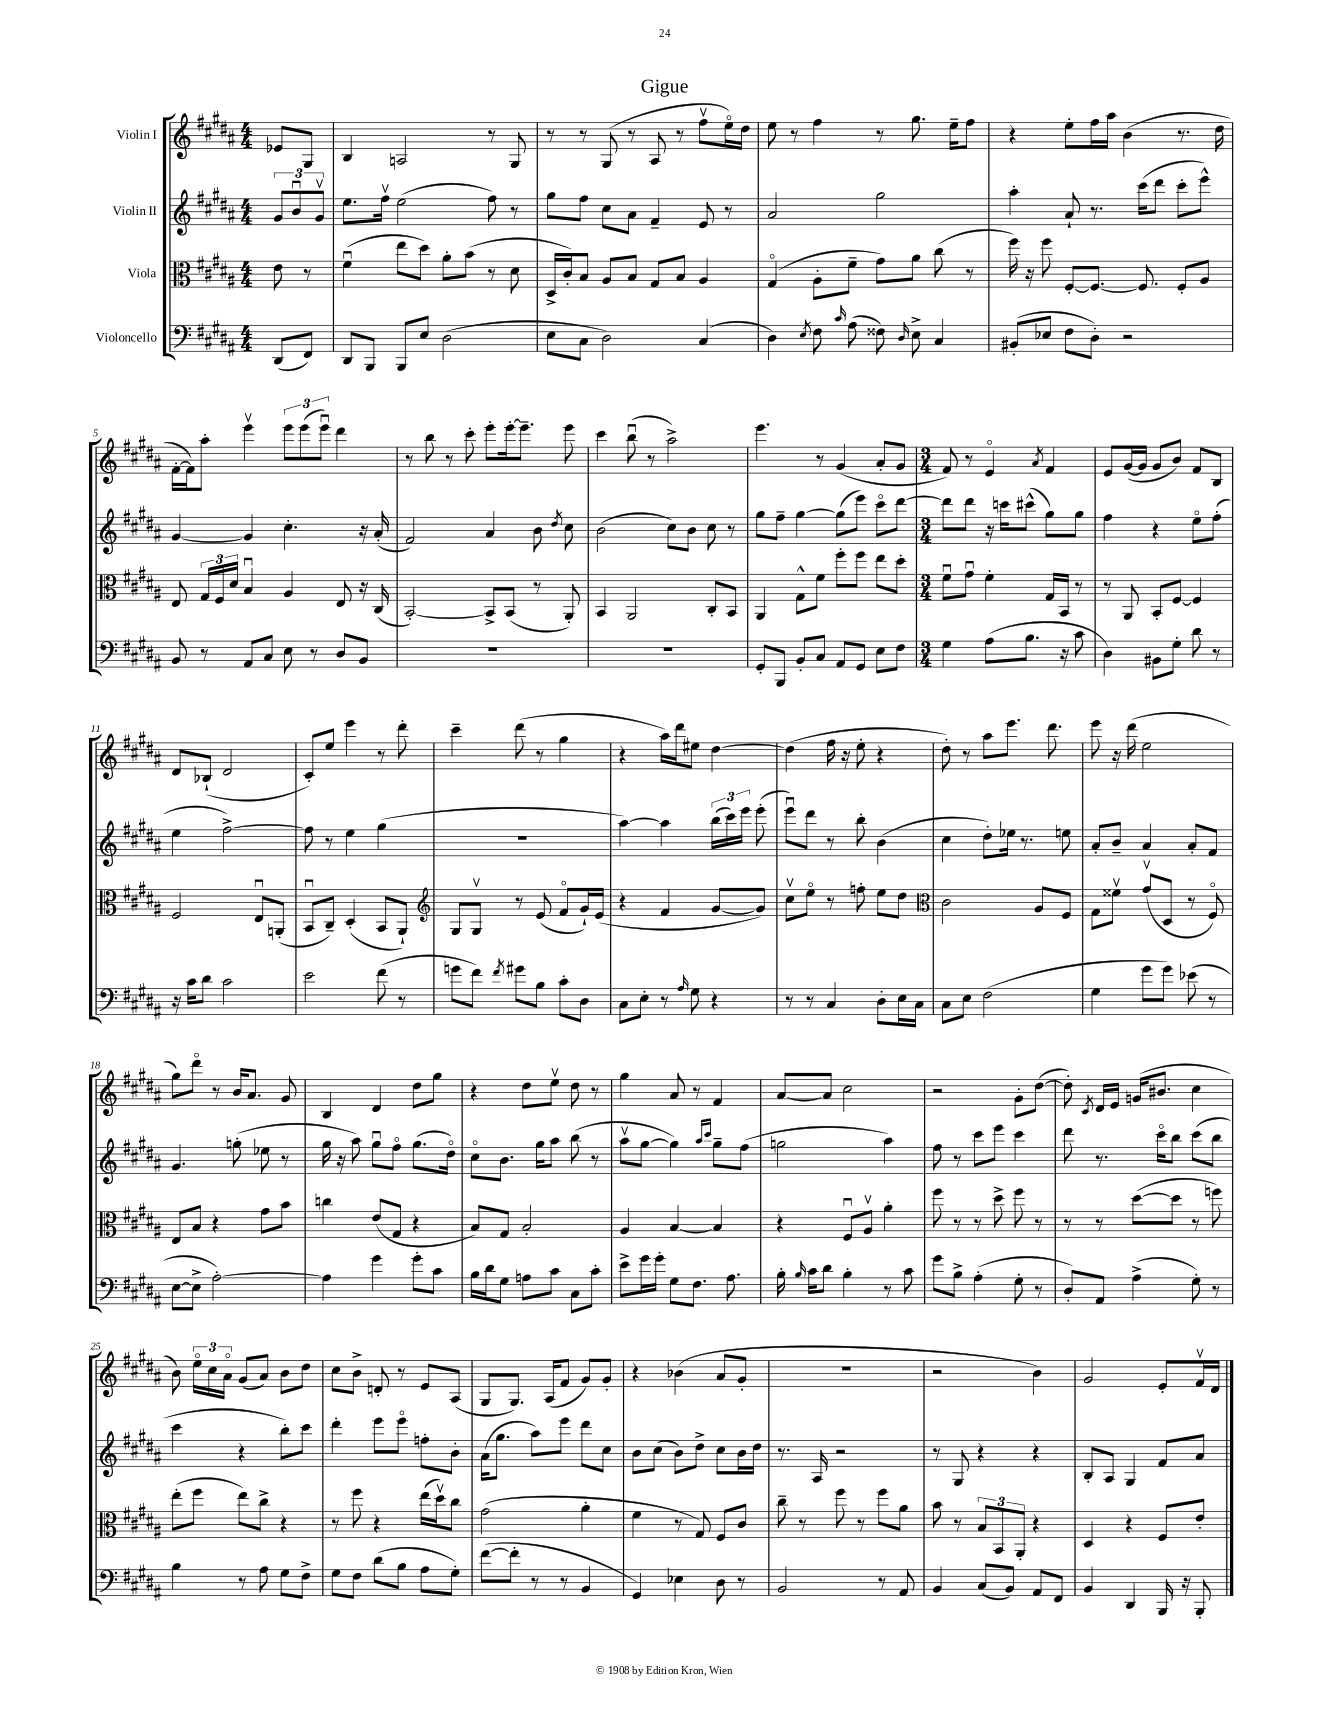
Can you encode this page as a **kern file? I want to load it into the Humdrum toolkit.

**kern	**kern	**kern	**kern
*staff4	*staff3	*staff2	*staff1
*clefF4	*clefC3	*clefG2	*clefG2
*k[f#c#g#d#a#]	*k[f#c#g#d#a#]	*k[f#c#g#d#a#]	*k[f#c#g#d#a#]
*M4/4	*M4/4	*M4/4	*M4/4
(8DD#	8e	12g#	8e-
.	.	12bu	.
8FF#)	8r	.	8G#
.	.	12g#v	.
=	=	=	=
8DD#	(4f#u	8.ee	4B
8BBB	.	.	.
.	.	16ff#v	.
8BBB	8ee	(2ee	2A
8E	8dd#)	.	.
(2D#	8a#'	.	.
.	(8b	.	.
.	8r	8ff#)	8r
.	8d#	8r	8G#
=	=	=	=
8E	16D#^	8gg#	8r
.	16c#')	.	.
8C#	8B	8ff#	8r
2D#)	8A#	8cc#	(8G#
.	8B	8a#	8r
.	8G#	4f#~	8A#
.	8B	.	8r
(4C#	4A#	8e	8ff#v
.	.	8r	16eeo)
.	.	.	16dd#
=	=	=	=
4D#)	(4G#o	2a#	8ee
.	.	.	8r
8qE	.	.	.
8F#	8A#'	.	4ff#
16qqc#	.	.	.
(8A#	8f#~	.	.
8F##)	8g#)	2gg#	8r
16qqD#	.	.	.
8E^	8a#	.	8.gg#
4C#	(8cc#	.	.
.	.	.	16ee~
.	8r	.	8ff#
=	=	=	=
(8BB#'	16ff#)	4aa#'	4r
.	16r	.	.
8E-	8ff#	.	.
8F#	[8F#'	8a#`	8ee'
8D#')	8.F#_	8.r	16ff#
.	.	.	16aa#
2r	.	.	(4b
.	8.F#]	(16ccc#	.
.	.	8ddd#	.
.	8F#'	8ccc#'	8.r
.	8A#	8eee^^)	.
.	.	.	16dd#
=	=	=	=
8BB	8E	[4g#	[16f#'
.	.	.	16f#])
8r	24G#	.	8aa#'
.	24F#	.	.
.	24d#	.	.
8AA#	4Bu	4g#]	4eeev
8C#	.	.	.
8E	4A#	4.cc#'	12eee
.	.	.	(12eee
8r	.	.	.
.	.	.	12eeeu)
8D#	8E	.	4ddd#
8BB	16r	16r	.
.	(16C#	(16a#'	.
=	=	=	=
1r	[2BB')	2f#)	8r
.	.	.	8bb
.	.	.	8r
.	.	.	8ccc#'
.	8BB^]	4a#	8eee'
.	(8BB	.	[16eee'
.	.	.	8.eee~]
.	8r	8b	.
.	.	8qdd#	.
.	8AA#')	8cc#	8eee
=	=	=	=
1r	4BB	(2b	4ccc#
.	2AA#	.	(8bbu
.	.	.	8r
.	.	8cc#)	2aa#^)
.	.	8b	.
.	8C#'	8cc#	.
.	8BB	8r	.
=	=	=	=
8GG#'	4AA#	8gg#	4.eee
8BBB	.	8ff#~	.
8BB'	8G#^^	[4gg#	.
8C#	8f#	.	8r
8AA#	8ff#'	(8gg#]	(4g#
8GG#	8ff#	8eee)	.
8E	8ee	8ccc#o	8a#'
8F#	8dd#'	[8ddd#	8g#
=	=	=	=
*M3/4	*M3/4	*M3/4	*M3/4
4G#	8f#u	8ddd#]	8f#)
.	8g#u	8ddd#	8r
(8A#	4f#'	16r	4eo
.	.	16ccc	.
8.B	.	(8ccc#^^	.
.	.	.	8qa#
.	16G#	8gg#)	4f#
16r	16BB	.	.
8c#	8r	8gg#	.
=	=	=	=
4D#)	8r	4ff#	8e
.	8AA#	.	([16g#
.	.	.	16g#]
8BB#	8BB'	4r	8g#
8G#'	[8F#	.	8b)
8d#	4F#]	8eeo	8f#
8r	.	(8ff#'	8B
=	=	=	=
16r	2F#	4ee	8d#
16c#	.	.	.
8d#	.	.	(8B-`
2c#	.	[2ff#^)	2d#
.	8Eu	.	.
.	(8AA'	.	.
=	=	=	=
2e	8BBu	8ff#]	8c#')
.	8C#~)	8r	8ee
.	(4D#'	4ee	4eee
(8f#	8BB	(4gg#	8r
8r	8AA#`)	.	8ddd#'
=	=	=	=
*	*clefG2	*	*
8g	8G#	2.r	4ccc#~
8f#)	8G#v	.	.
8qf#	.	.	.
8g#	8r	.	(8ddd#
8B	(8e	.	8r
8c#'	8f#o	.	4gg#
8D#	16g#`)	.	.
.	(16e	.	.
=	=	=	=
8C#	4r	[4aa#)	4r
8E'	.	.	.
8r	4f#	4aa#]	16aa#)
.	.	.	16ddd#
16qqA#	.	.	.
8G#	.	.	8ee#
4r	[8g#	(24bb	[4dd#
.	.	24ccc#)	.
.	.	24eee	.
.	8g#])	(8eee'	.
=	=	=	=
8r	8cc#v	8eeeu)	(4dd#]
8r	8eeo	8ddd#	.
4C#	8r	8r	16ff#
.	.	.	16r
.	8ff'	8bb'	8ee'
8D#'	8ee	(4b	4r
16E	8dd#	.	.
16C#	.	.	.
=	=	=	=
*	*clefC3	*	*
8C#	2c#	4cc#	8dd#')
8E	.	.	8r
(2F#	.	8dd#')	8aa#
.	.	16ee-	8.eee
.	.	8.r	.
.	8A#	.	.
.	.	.	8.ddd#
.	8F#	8ee	.
=	=	=	=
4G#	8G#	8a#'	8eee
.	8f##v	8b~	16r
.	.	.	(16ddd#
8g#	(8g#v	4a#	2ee
8g#)	8D#	.	.
(8e-	8r	8a#'	.
8r	8F#o)	8f#	.
=	=	=	=
[8E	8E	4.g#	8gg#)
8E^]	8B	.	8ddd#o
[2A#')	4r	.	8r
.	.	(8gg'	16b
.	.	.	8.a#
.	8g#	8ee-	.
.	8b	8r	8g#
=	=	=	=
4A#]	4cc	16gg#	4B
.	.	16r	.
.	.	8aa#)	.
4g#	(8e	8gg#u	4d#
.	8G#	8ff#o	.
8g#'	4r	(8.gg#	8dd#
8c#	.	.	8gg#
.	.	16dd#o)	.
=	=	=	=
16B	8B)	8cc#o	4r
16d#	.	.	.
8G#	8G#	8.b	.
8A	2B'	.	8dd#
.	.	16gg#	.
8c#	.	8aa#	8eev
8C#	.	(8bb	8dd#
8c#'	.	8r	8r
=	=	=	=
8e^	4A#	8aa#v	4gg#
16g#	.	[8gg#	.
16g#'	.	.	.
8G#	[4B	4gg#])	8a#
8.F#	.	.	8r
.	.	16qqaa#	.
.	.	16qqccc#	.
.	4B]	8gg#~	4f#
8.A#	.	.	.
.	.	(8ff#	.
=	=	=	=
16B'	4r	2gg	[8a#
16qqB	.	.	.
16c#	.	.	.
8d#	.	.	8a#]
4B'	8F#u	.	2cc#
.	8A#v	.	.
8r	4a#'	4aa#)	.
8c#	.	.	.
=	=	=	=
8g#	8ff#	8ff#	2r
8B^	8r	8r	.
(4A#'	8r	8ccc#	.
.	8dd#^	8eee	.
8G#'	8ff#	4ccc#	8g#'
8r	8r	.	([8dd#
=	=	=	=
8D#')	8r	8ddd#	8dd#'])
.	.	.	8qc#
8AA#	8r	8.r	16d#
.	.	.	16e
(4A#^	([8dd#	.	(16g
.	.	16ccc#o	8.b#
.	8dd#]	8bb	.
8G#')	8r	(8ccc#	4cc#
8r	8ff)	8bb	.
=	=	=	=
4B	(8ee'	4ccc#	8b)
.	8ff#	.	24eeo
.	.	.	24cc#
.	.	.	24a#o
8r	8ee)	4r	(8g#
8A#	8cc#^	.	8a#)
8G#	4r	8bb')	8b
8F#^	.	8ccc#	8dd#
=	=	=	=
8G#	8r	4ddd#'	8cc#
8F#	8ff#	.	8b^
(8d#	4r	8eee	8d'
8B	.	8eeeo	8r
8A#	(16ee	8ff'	8e
.	16dd#v)	.	.
8G#')	8cc#	8b'	(8A#
=	=	=	=
([8f#	(2g#	(16a#	8G#
.	.	8.gg#	.
8f#']	.	.	8.G#)
8r	.	8aa#)	.
.	.	.	(16A#
8r	.	8eee	8f#
4BB	4a#'	8ddd#	8g#)
.	.	8cc#	8g#'
=	=	=	=
4GG#)	4f#	8b	4r
.	.	(8cc#	.
4E-	8r	8b)	(4b-
.	8G#)	8dd#^	.
8D#	8F#	8cc#	8a#
8r	8c#	16b	8g#'
.	.	16dd#	.
=	=	=	=
2BB	8cc#~	8.r	2.r
.	8r	.	.
.	.	16A#	.
.	8ff#	2r	.
.	8r	.	.
8r	8ff#	.	.
8AA#	8a#	.	.
=	=	=	=
4BB	8b	8r	2r
.	8r	8G#	.
(8C#	12B	4r	.
.	12BB	.	.
8BB)	.	.	.
.	12AA#'	.	.
8AA#	4r	4r	4b)
8FF#	.	.	.
=	=	=	=
4BB	4D#	8B'	2g#
.	.	8A#	.
4DD#	4r	4G#	.
16BBB	8F#	8f#	8e'
16r	.	.	.
8BBB'	8e'	8a#	16f#v
.	.	.	16d#
==	==	==	==
*-	*-	*-	*-
